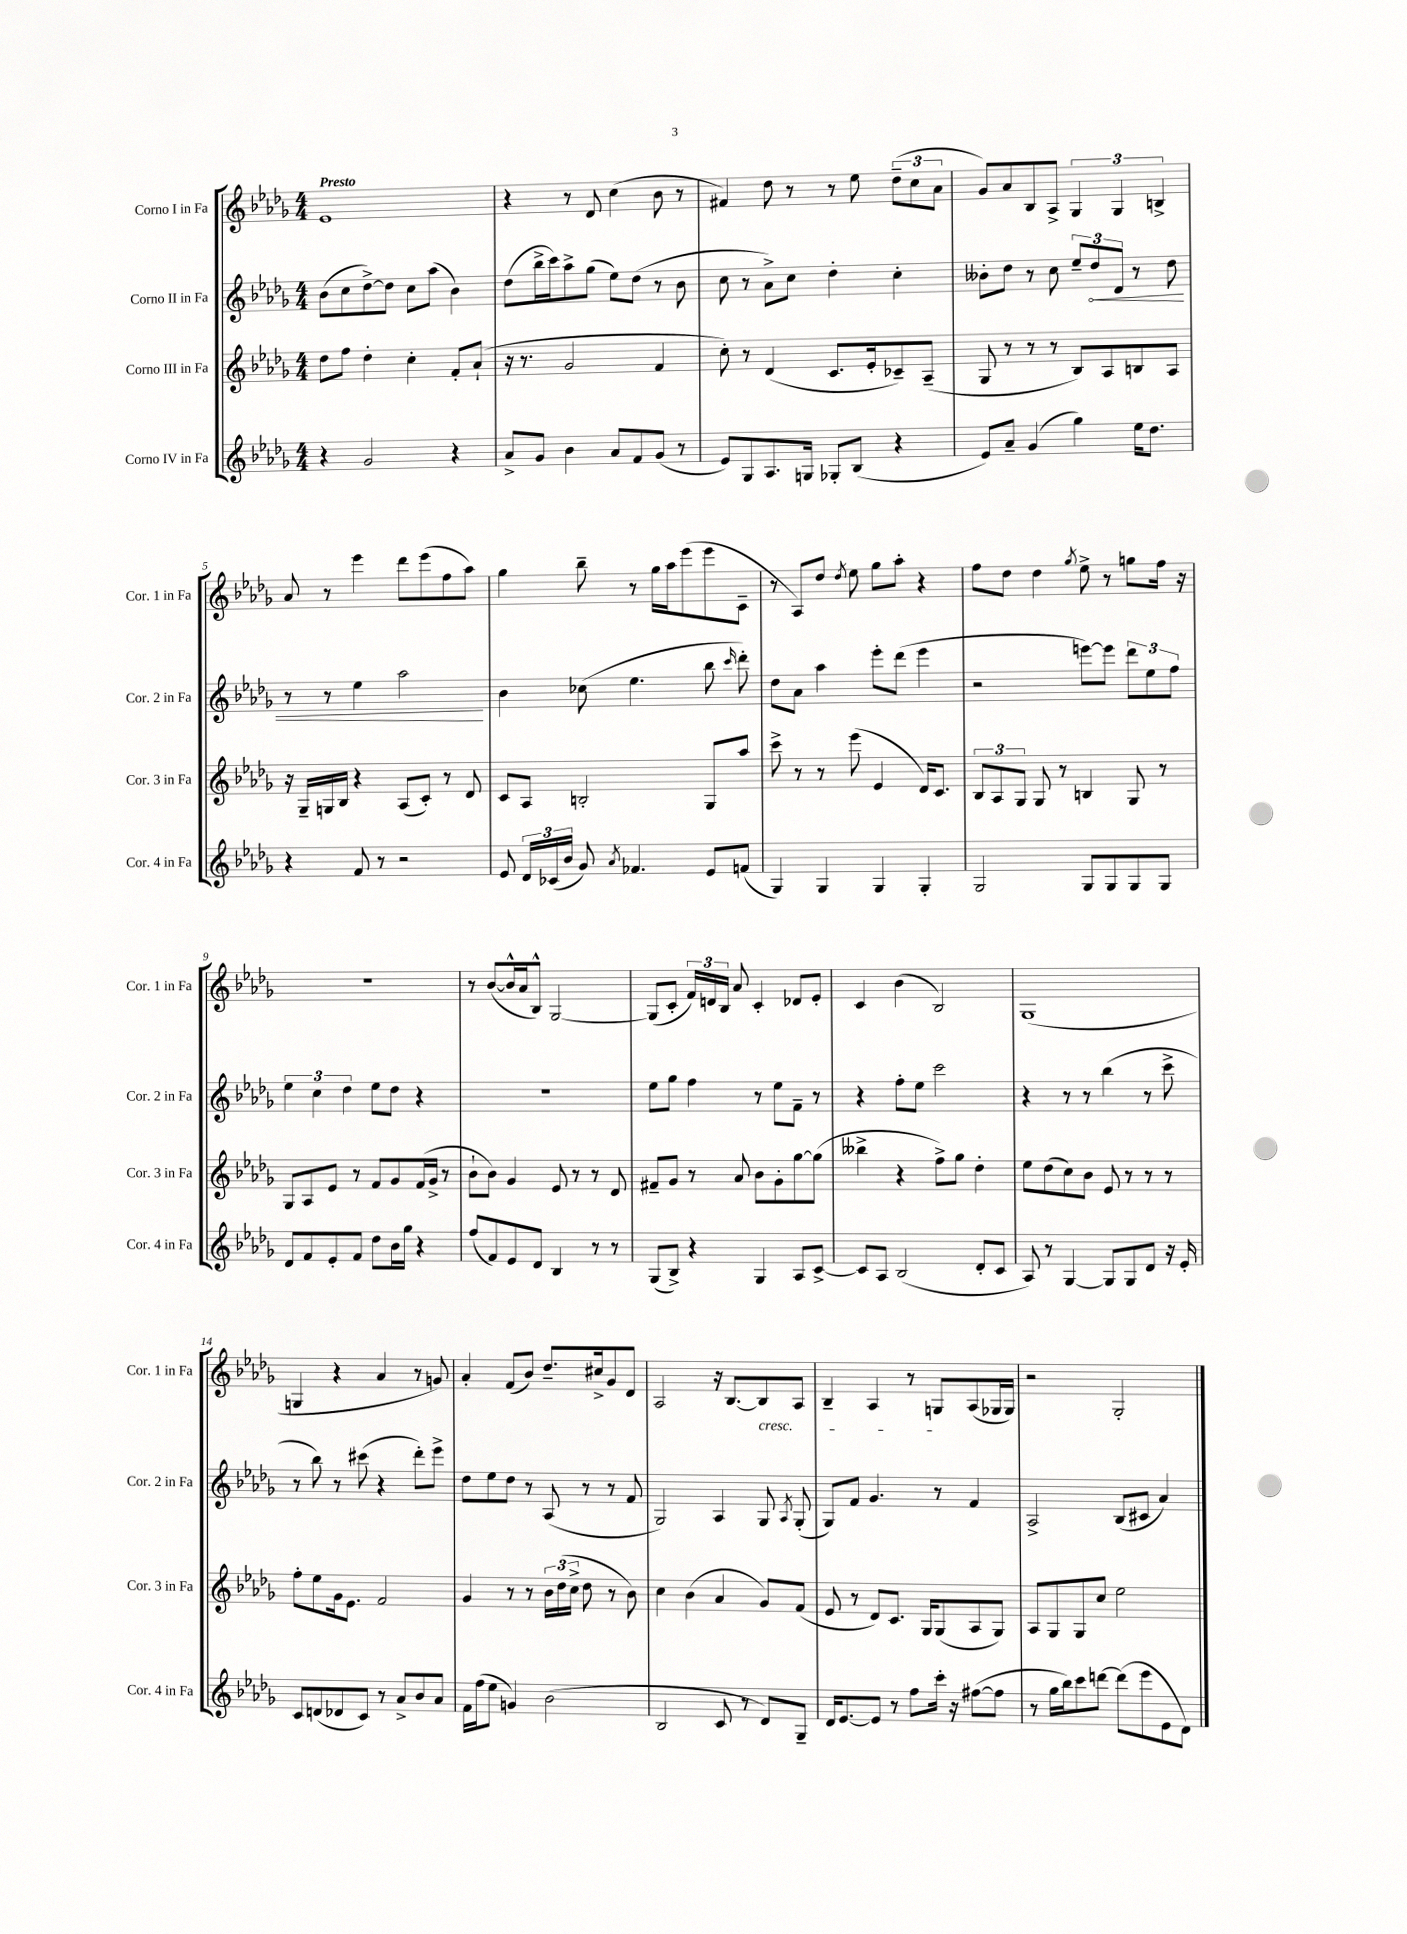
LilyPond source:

<<
\new StaffGroup <<
\new Staff = "s0" \with { instrumentName = "Corno I in Fa" shortInstrumentName = "Cor. 1 in Fa" } {
    \clef treble \key des \major \numericTimeSignature \time 4/4 \tempo "Presto"
    \autoBeamOff ees'1 |
    r4 r8 des'8 c''4( bes'8 r8 |
    fis'4) des''8 r8 r8 ees''8 \tuplet 3/2 { des''8[--( c''8 aes'8] } |
    ges'8[) aes'8 bes8 aes8]-> \tuplet 3/2 { ges4 ges4 b4-> } |
    aes'8 r8 ees'''4 des'''8[ ees'''8( f''8 aes''8]) |
    ges''4 bes''8-- r8 ges''16[ aes''16 ees'''8( ees'''8 c'8]-- |
    r8 aes8[) des''8] \acciaccatura { des''8 } ees''8 ges''8[ aes''8]-. r4 |
    f''8[ des''8] des''4 \acciaccatura { ges''8 } ees''8-> r8 g''8[ f''16] r16 |
    R1 |
    r8 bes'8[~( bes'16-^ aes'16 bes8]-^) ges2~ |
    ges8[( c'8]-. \tuplet 3/2 { f'16[) d'16 bes16] } aes'8 c'4-. des'8[ ees'8]-. |
    c'4 bes'4( bes2) |
    ges1( |
    g4 r4 aes'4 r8 g'8) |
    aes'4-. f'8[( bes'8]) des''8.[-- cis''16-> ges'8 des'8] |
    aes2 r16 bes8.[~ bes8\cresc aes8] |
    bes4-- aes4 r8 g8[\! aes8( ges16 ges16]) |
    r2 ges2-. \bar "|." |
}
\new Staff = "s1" \with { instrumentName = "Corno II in Fa" shortInstrumentName = "Cor. 2 in Fa" } {
    \clef treble \key des \major \numericTimeSignature \time 4/4
    \autoBeamOff bes'8[( c''8 des''8~->) des''8] c''8[ aes''8]( bes'4) |
    des''8[( bes''16-> c'''16) aes''8-> ges''8]( ees''8[) des''8]( r8 bes'8 |
    c''8 r8 aes'8[->) c''8] des''4-. c''4-. |
    beses'8[-. des''8] r8 c''8 \tuplet 3/2 { ees''8[-- \once \override Hairpin.circled-tip = ##t des''8\< des'8] } r8 des''8 |
    r8 r8 ees''4 aes''2\! |
    bes'4 ces''8( ees''4. bes''8 \grace { c'''16 } des'''8-.) |
    des''8[ aes'8] aes''4 ees'''8[-. des'''8]( ees'''4 |
    r2 e'''8[~) e'''8] \tuplet 3/2 { des'''8[ ees''8 f''8] } |
    \tuplet 3/2 { ees''4 c''4 des''4 } ees''8[ des''8] r4 |
    R1 |
    ees''8[ ges''8] f''4 r8 ees''8[ f'8]-- r8 |
    r4 f''8[-. ees''8] c'''2 |
    r4 r8 r8 bes''4( r8 c'''8-> |
    r8 bes''8) r8 cis'''8( r4 des'''8[-.) ees'''8]-> |
    des''8[ ees''8 des''8] r8 aes8( r8 r8 f'8 |
    ges2) aes4 ges8 \acciaccatura { aes8 } ges8-.( |
    ges8[) f'8] ges'4. r8 f'4 |
    aes2-> bes8[( cis'8] aes'4) \bar "|." |
}
\new Staff = "s2" \with { instrumentName = "Corno III in Fa" shortInstrumentName = "Cor. 3 in Fa" } {
    \clef treble \key des \major \numericTimeSignature \time 4/4
    \autoBeamOff des''8[ f''8] des''4-. c''4-. f'8[-. aes'8]-!( |
    r16 r8. ges'2 f'4 |
    c''8-.) r8 des'4( c'8.[ ees'16-. ces'8--) aes8]--( |
    ges8 r8 r8 r8 bes8[) aes8 b8 aes8] |
    r16 ges16[-- g16 bes16] r4 aes8[( c'8]-.) r8 des'8 |
    c'8[ aes8] b2-. ges8[ aes''8] |
    c'''8-> r8 r8 ees'''8( ees'4 des'16[) c'8.] |
    \tuplet 3/2 { bes8[ aes8 ges8] } ges8 r8 b4 ges8 r8 |
    ges8[ aes8 ees'8] r8 f'8[ ges'8 f'16( ges'16]-> r8 |
    bes'8[-! bes'8]) ges'4 ees'8 r8 r8 des'8 |
    fis'8[-- ges'8] r8 aes'8 bes'8[ ges'8-. ges''8~ ges''8]( |
    beses''4-> r4 f''8[->) ges''8] des''4-. |
    ees''8[ des''8( c''8) bes'8] ees'8 r8 r8 r8 |
    f''8[-. ees''8 ges'16 ees'8.] f'2 |
    ges'4 r8 r8 \tuplet 3/2 { bes'16[ des''16( c''16]-> } des''8 r8 bes'8) |
    c''4 bes'4( aes'4 ges'8[) f'8]( |
    ees'8 r8 des'8[) c'8.] ges16[ ges8( aes8 ges8]) |
    aes8[ ges8 ges8 c''8] ees''2 \bar "|." |
}
\new Staff = "s3" \with { instrumentName = "Corno IV in Fa" shortInstrumentName = "Cor. 4 in Fa" } {
    \clef treble \key des \major \numericTimeSignature \time 4/4
    \autoBeamOff r4 ges'2 r4 |
    aes'8[-> ges'8] bes'4 aes'8[ f'8 ges'8]( r8 |
    ees'8[) ges8 aes8. g16] ges8[-. bes8]( r4 |
    ees'8[) aes'8]-- ges'4( ges''4) ees''16[ des''8.] |
    r4 f'8 r8 r2 |
    ees'8 \tuplet 3/2 { des'16[ ces'16( bes'16] } ges'8) \acciaccatura { aes'8 } fes'4. ees'8[ f'8]( |
    ges4) ges4 ges4 ges4-. |
    ges2 ges8[ ges8 ges8 ges8] |
    des'8[ f'8 ees'8-. f'8] des''8[ bes'16 ges''16] r4 |
    f''8[( f'8) ees'8 des'8] bes4 r8 r8 |
    ges8[( bes8]->) r4 ges4 aes8[ c'8]~-> |
    c'8[ aes8] bes2( des'8[-. c'8] |
    aes8) r8 ges4~ ges8[ ges8 des'8] r16 ees'16-. |
    c'8[ d'8( des'8 c'8]) r8 aes'8[-> bes'8 aes'8] |
    f'16[ f''16( ees''8] g'4) bes'2( |
    bes2 c'8 r8 des'8[) ges8]-- |
    des'16[ ees'8.~ ees'8] r8 f''8[ c'''16]-. r16 fis''8[~( fis''8] |
    r8 ges''16[ bes''16) c'''8 d'''8]~ d'''8[( ees'''8 ees'8 des'8]) \bar "|." |
}
>>
>>
